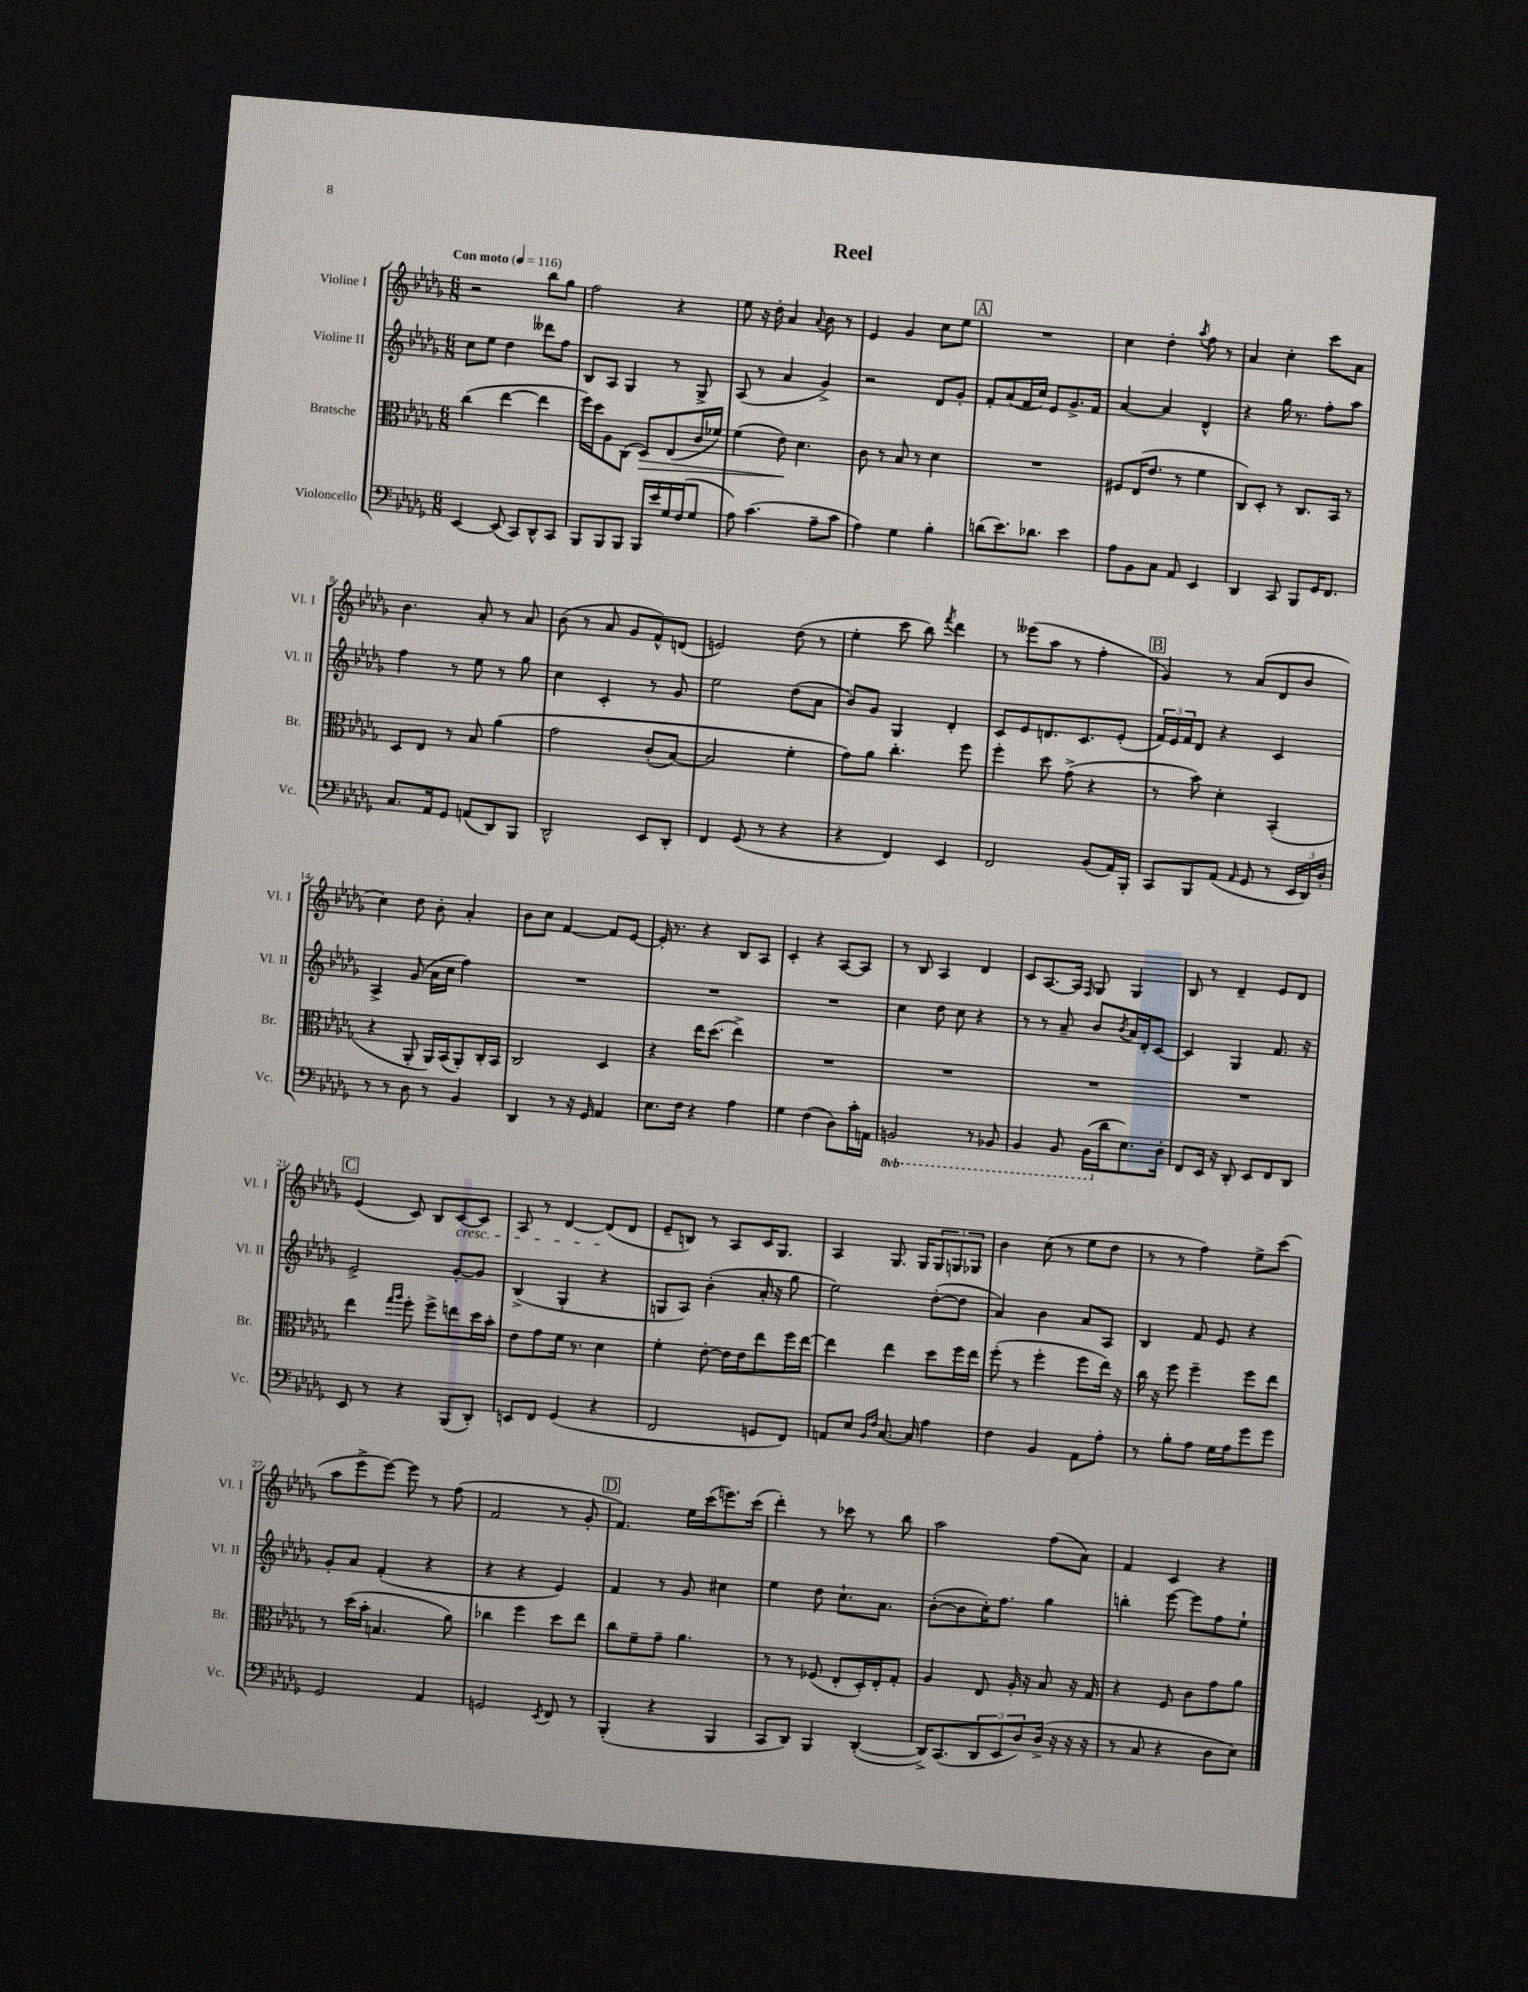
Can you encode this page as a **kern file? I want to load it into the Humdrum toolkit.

**kern	**kern	**kern	**kern
*staff4	*staff3	*staff2	*staff1
*clefF4	*clefC3	*clefG2	*clefG2
*k[b-e-a-d-g-]	*k[b-e-a-d-g-]	*k[b-e-a-d-g-]	*k[b-e-a-d-g-]
*M6/8	*M6/8	*M6/8	*M6/8
*MM116	*MM116	*MM116	*MM116
[4EE-/	(4cc\	8cc\L	2r
.	.	8ee-\J	.
(8EE-/]	[4ee-\	4dd-\	.
8CC/L)	.	.	.
8DD-^^/	4ee-\]	8ddd--\L	8bb-\L
8CC/J	.	8ff\J	8gg-\J
=	=	=	=
8BBB-/L	16ff\LL)	8B-/L	2ff\
.	16dd-\J	.	.
8BBB-/	8A-\	8A-/J	.
8BBB-/J	(8C\J	4G-/	.
16BBB-/LL	8D-/L)	.	.
16e-/	.	.	.
16G-/	(8E-/	8r	4r
(16F/J	.	.	.
8G-/J	16c/L	8G-^/	.
.	16f-/JJ)	.	.
=	=	=	=
8A-\)	(4f\	(8A-/	8ee-\
(4.c\	.	8r	16r
.	.	.	16dd-'\
.	8e-\)	4a-/	4a-/
.	4.d-\	.	.
.	.	.	8qqa-/
8A-~\L	.	4g-^/)	8b-\
8c\J	.	.	8r
=	=	=	=
4A-\)	8c\	2r	4e-/
.	8r	.	.
4G-\	8B-/	.	4g-/
.	8r	.	.
4B-'\	4d-\	8d-/L	8cc\L
.	.	8g-'/J	8ee-\J
=	=	=	=
(8d\L	2.r	8f'/L	2.r
8.e-\)	.	(8a-/	.
.	.	16f/L	.
8.d-\J	.	16cc/JJ)	.
.	.	8e-/L	.
4e-\	.	8.g-^/	.
.	.	16f/Jk	.
=	=	=	=
8A-\L	8F#/L	[4a-/	4cc\
8BB-\	(16E-/K	.	.
.	8.e-/J	.	.
8C\J	.	4a-/]	4dd-'\
8AA-/	8r	.	.
.	.	.	8qaa-/
4EE-/	4f\	4d-^^/	8ff\
.	.	.	8r
=	=	=	=
4DD-/	8C/L)	4r	4a-/
.	8D-'/J	.	.
8CC/	8r	16gg-\	4cc'\
.	.	8.r	.
8BBB-/L	8.C/L	.	.
16GG-/K	.	8ff'\L	8ccc\L
8.FF/J	16BB-/Jk	.	.
.	8r	8aa-\J	8a-\J
=	=	=	=
8.C/L	8D-/L	4ff\	4.b-\
.	8E-/J	.	.
16AA-/k	.	.	.
8GG-/J	8r	8r	.
(8AA/L	8B-/	8ee-\	8a-'/
8DD-/)	&(4a-\	8r	8r
8BBB-/J	.	8gg-\	8a-/
=	=	=	=
2DD-^^/	2g-\	4cc\	(8b-\
.	.	.	8r
.	.	4c'/	8a-/
.	.	.	8g-/L
8EE-/L	(8c'/L	8r	8f^^/)
8DD-'/J	[8B-/J)	8g-/	(8d/J
=	=	=	=
4FF/	2B-/]	2ee-\	2e/)
(8GG-/	.	.	.
8r	.	.	.
4r	4f'\	(8dd-\L	(8dd-\
.	.	8a-\J	8r
=	=	=	=
4r	8g-\L&)	8b-/L)	4ee-'\
.	8a-\J	8g-/J	.
4FF/)	4.cc'\	4G-/	8ccc\
.	.	.	8bb-\)
.	.	.	8qfff/
4EE-/	.	4d-'/	4ddd-\
.	8ff\	.	.
=	=	=	=
2FF/	4ff'\	8c/L	8r
.	.	8e-/	(8eee--\L
.	8dd-\	8.d/	8aa-\J
.	(8g-^\	.	8r
.	.	8.c/	.
(8BB-/L	4r	.	4ff'\
16AA-/L)	.	(8e-'/J	.
16BBB-'/JJ	.	.	.
=	=	=	=
8CC/L	8r	24f/LL)	4g-/)
.	.	24e-/	.
.	.	24f/J	.
8BBB-/	8b-\)	8d-/J	.
(8AA-/J	4d-'\	4r	8r
16qqAA-/	.	.	.
8GG-/	.	.	(8a-/L
8r	(4BB-'/	4c/	8d-/
24EE-/LL	.	.	8b-/J
24DD-/)	.	.	.
24D-'/JJ	.	.	.
=	=	=	=
8r	4r	4A-^/	4cc\)
8r	.	.	.
8D-\	8AA-'/	(8g-/	8dd-\
8r	16AA-/LL)	16a-\LL	8b-'\
.	(16BB-/J	16cc\JJ	.
4BB-/	8AA-'/)	4ff\)	4a-'/
.	16C'/L	.	.
.	16BB-/JJ	.	.
=	=	=	=
4DD-/	2C/	2.r	8b-\L
.	.	.	8cc\J
8r	.	.	[4f/
16r	.	.	.
16GG-/	.	.	.
4AA-/	4D-/	.	8f/]L
.	.	.	[8e-/J
=	=	=	=
8.E-\L	4r	2.r	16e-'/]
.	.	.	8.r
16F\Jk	.	.	.
4r	16ee-\LK	.	4r
.	(8.dd-\J	.	.
4A-\	4ee-^\)	.	8B-/L
.	.	.	8A-/J
=	=	=	=
4G-\	2.r	2.r	4c'/
(4F\	.	.	4r
8D-\L)	.	.	[8A-/L
16c'\L	.	.	8A-/]J
16AA\JJ	.	.	.
=	=	=	=
2BBB/	2.r	4cc\	8r
.	.	.	8B-/
.	.	8dd-\	4A-/
.	.	8cc\	.
8r	.	4r	4d-/
8BBB-/	.	.	.
=	=	=	=
4BBB-/	2.r	8r	8c/L
.	.	8r	[8.A-/
8BBB-/	.	8a-~/	.
.	.	.	16A-/]Jk
.	.	.	16qqF/
(16BBB-\LL	.	8b-/L	8G-/
16d-\J	.	.	.
.	.	8qb-/	.
8.E-\)	.	16a-/L	4G-/
.	.	16d-'/J	.
.	.	[8c/J	.
16D-'\Jk	.	.	.
=	=	=	=
8FF/L	2.r	4c/]	8B-/
16EE-/Jk	.	.	8r
16r	.	.	.
8DD-'/	.	4G-/	4d-~/
8EE-/L	.	.	.
8FF/	.	8.f/	8e-/L
8DD-/J	.	.	8d-/J
.	.	16r	.
=	=	=	=
8EE-/	4ee-\	2e-^/	(4e-/
8r	.	.	.
.	16qqgg-/LL	.	.
.	16qqaa-/JJ	.	.
4r	8ff'\	.	8c/)
.	8ff^\L	.	8B-/L
(8BBB-/L	8ee\	[8g-'/L	[8c/
8DD-'/J)	16dd-\L	8g-/]J	8c/]J
.	16b-'\JJ	.	.
=	=	=	=
8EE/L	8e-\L	(4B-^/	8A-/
8FF/J	8g-\	.	8r
(4GG-/	16f\Jk	4G-'/	[4d-/
.	8.r	.	.
4r	4d-\	4r	(8d-/]L
.	.	.	8d-/J
=	=	=	=
2FF/	4f'\	8G/L	8e-~/L
.	.	8A-/J)	8B/J)
.	[8e-'\	(4b-'\	8r
.	16e-\]LL	.	8A-/L
.	16e-\J	.	.
8GG/L	8ee-\	16a-'/	16c/K
.	.	16r	8.G-/J
8FF/J)	16ff\L	8gg-\	.
.	[16ee-\JJ	.	.
=	=	=	=
8AA/L	4ee-\]	2ee-\)	4A-/
8E-/J	.	.	.
16qqBB-/LL	.	.	.
16qqF/JJ	.	.	.
[8.C/	4ee-\	.	8.G-/
16C/]	.	.	16G-/LK
4A-\	8dd-\L	([8dd-'\L	12G-/
.	.	.	12G/
.	16ff\L	8dd-\]J	.
.	.	.	12G-/J
.	16ee-\JJ	.	.
=	=	=	=
4F\	(8ff'\	4a-/)	4b-\
.	8r	.	.
4BB-/	4ff'\	4b-\	(8cc\
.	.	.	8r
8AA-\L	8ff\L	8a-/L	8ee-\L
8A-'\J	16ee-\Jk)	8A-/J	8dd-\J
.	16r	.	.
=	=	=	=
8r	16cc\	4B-/	8r
.	16r	.	.
8B-'\L	8ff\	.	8r
8A-\J	4ff~\	8f/	4ff\)
16G-\LL	.	8e-/	.
16A-\J	.	.	.
8g-\	8ff\L	4r	8ee-^\L
8g-\J	8ee-\J	.	(8ccc\J
=	=	=	=
2GG-/	8r	8g-'/L	8aa-\L
.	(16dd-\LL	8a-/J	8eee-^\
.	16b-'\JJ	.	.
.	4.B/	(4f'/	[8eee-\J)
.	.	.	8eee-\]
4AA-/	.	4r	8r
.	8a-\)	.	(8ff\
=	=	=	=
2GG/	4cc-\	4r	2f/
.	4ff\	4r	.
8qEE-/	.	.	.
8FF/	8dd-\L	4e-/)	8r
8r	8ee-\J	.	8g-'/
=	=	=	=
(4BBB-'/	8cc\L	4f/	4.f/)
.	8f~\	.	.
4r	8g-~\J	8r	.
.	4.a-\	8g-/	16ee-\LL
.	.	.	(16ccc\J
4BBB-/	.	4cc#\	8.eee\)
.	.	.	(16ccc\Jk
=	=	=	=
8CC/L	8r	4ee-\	4ddd-'\)
8DD-/J)	8r	.	.
4BBB-/	(8F-/	8dd-\	8r
.	8E-'/L	8.cc`\L	8ccc-\
([4DD-'/	16D-'/L)	.	8r
.	16E-'/J	8.a-\J	.
.	8G-'/J	.	8bb-\
=	=	=	=
16DD-^/]LK)	4A-/	([8b-'\L	2aa-\
(8.CC/	.	.	.
.	.	8b-\]	.
12DD-/	8E-/	16cc'\K)	.
.	.	8.ff\J	.
12EE-/	.	.	.
.	16A-'/	.	.
12D-/)	.	.	.
.	16r	.	.
(16D-^/Jk	8B-/	4gg-\	(8ff\L
16r	.	.	.
16r	16r	.	8a-\J)
16r	16G-/	.	.
=	=	=	=
8r	4r	4bb'\	4f/
8C/	.	.	.
4r	8F/	[8eee-\	4c/
.	8c\L	8eee-\]L	.
8D-\L	8g-\	8ff\	4r
8E-\J)	8a-\J	8ee-`\J	.
==	==	==	==
*-	*-	*-	*-
